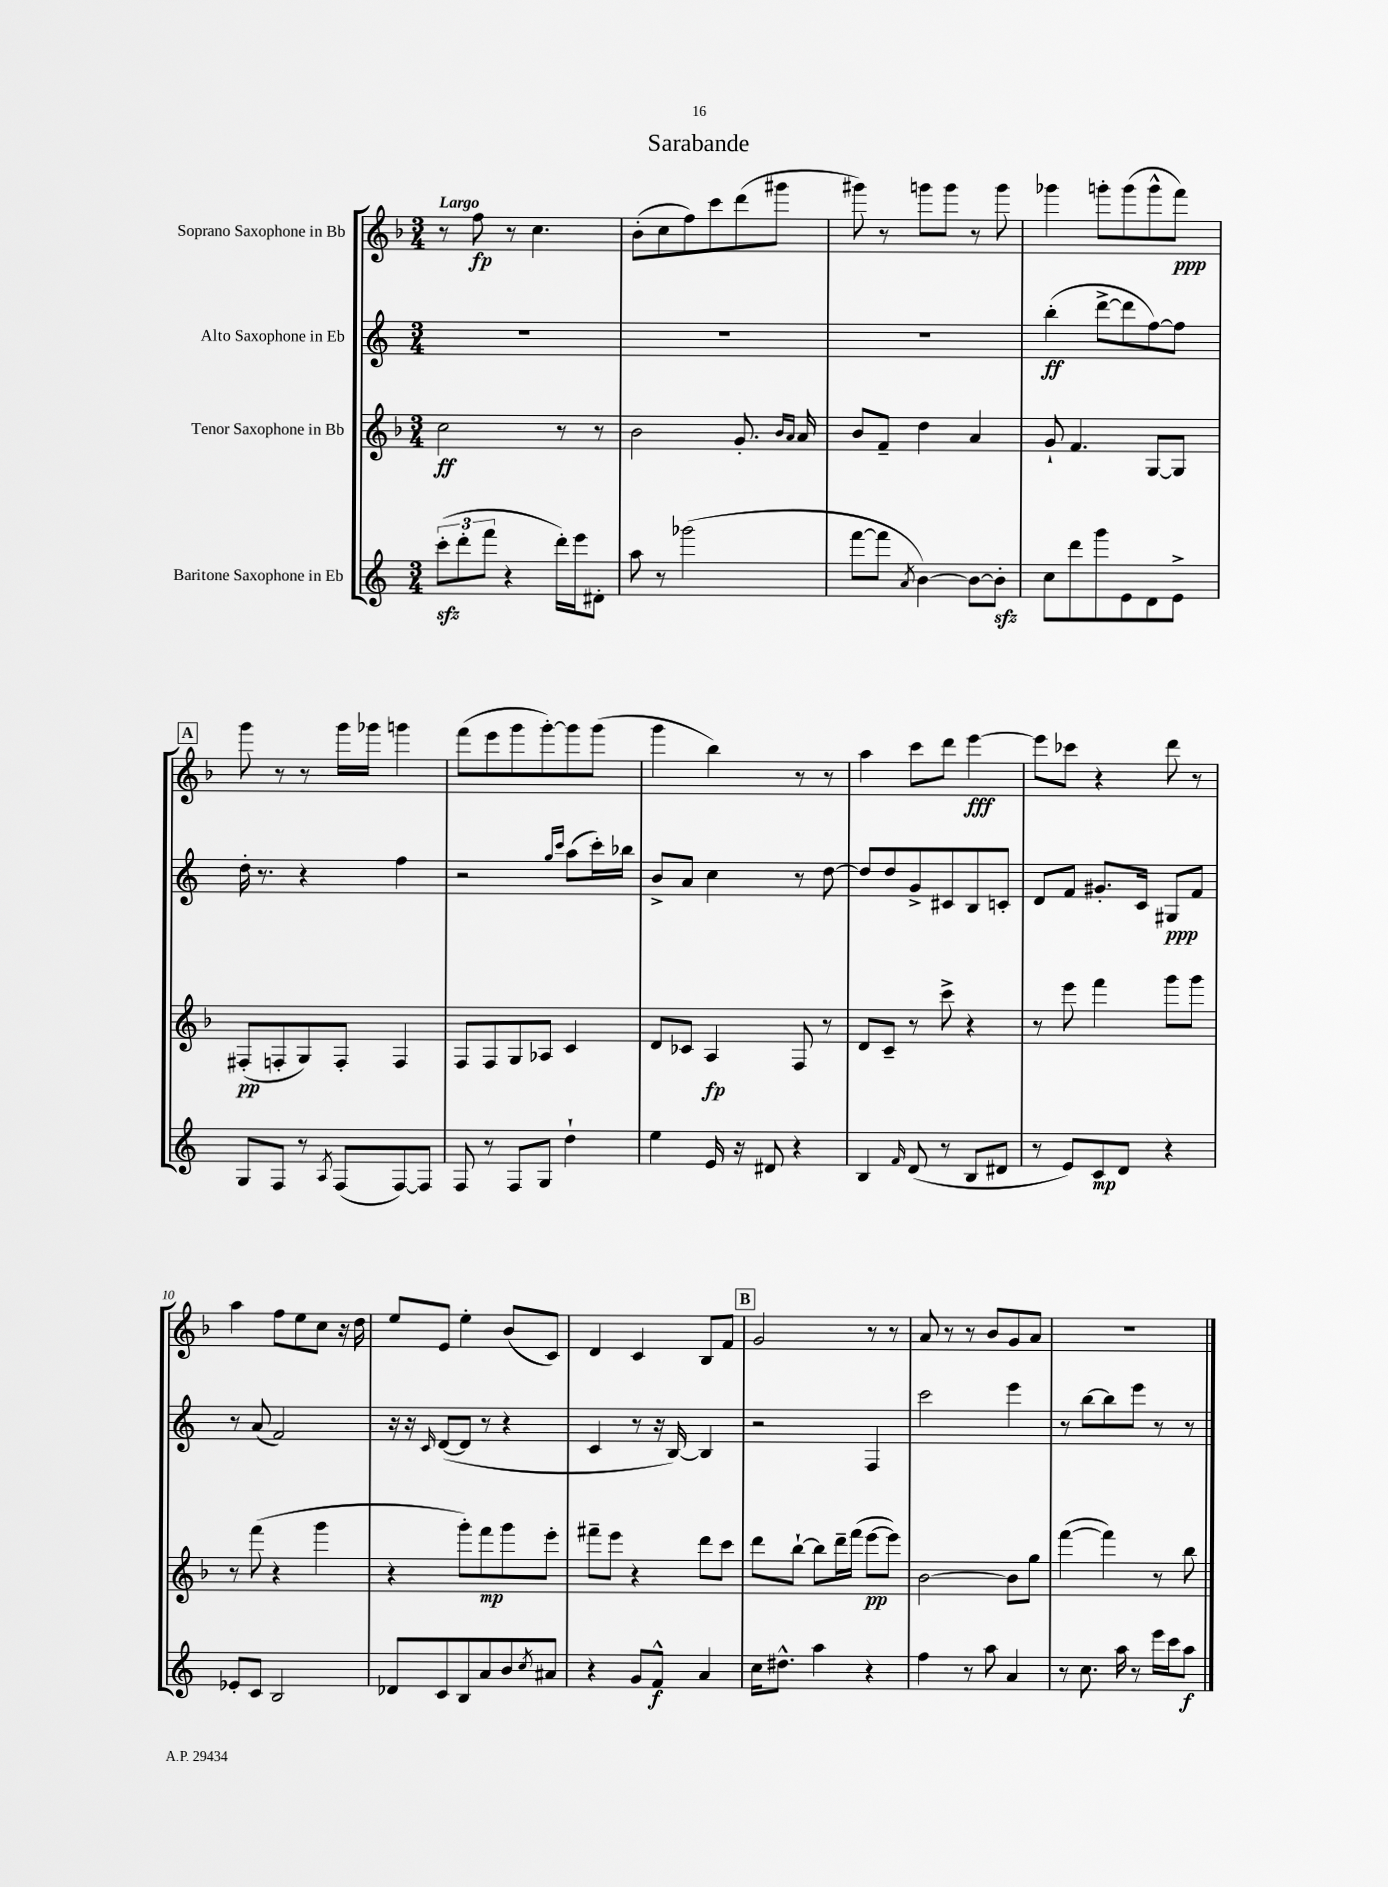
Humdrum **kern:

**kern	**dynam	**kern	**dynam	**kern	**dynam	**kern	**dynam
*part4	*part4	*part3	*part3	*part2	*part2	*part1	*part1
*staff4	*staff4	*staff3	*staff3	*staff2	*staff2	*staff1	*staff1
*I"Baritone Saxophone in Eb	*	*I"Tenor Saxophone in Bb	*	*I"Alto Saxophone in Eb	*	*I"Soprano Saxophone in Bb	*
*clefG2	*	*clefG2	*	*clefG2	*	*clefG2	*
*k[]	*	*k[b-]	*	*k[]	*	*k[b-]	*
*M3/4	*	*M3/4	*	*M3/4	*	*M3/4	*
=1	=1	=1	=1	=1	=1	=1	=1
!	!	!	!	!	!	!LO:TX:a:B:t=Largo	!
(12ccczz'\L	.	2cc\	ff	2.r	.	8r	.
12ddd'\	.	.	.	.	.	.	.
.	.	.	.	.	.	8ff\	fp
12fff\J	.	.	.	.	.	.	.
4r	.	.	.	.	.	8r	.
.	.	.	.	.	.	4.cc\	.
16ddd'\LL)	.	8r	.	.	.	.	.
16eee\J	.	.	.	.	.	.	.
8d#X'\J	.	8r	.	.	.	.	.
=2	=2	=2	=2	=2	=2	=2	=2
8aa\	.	2b-\	.	2.r	.	(8b-'\L	.
8r	.	.	.	.	.	8cc\	.
(2ggg-X\	.	.	.	.	.	8ff\)	.
.	.	.	.	.	.	8ccc\	.
.	.	8.g'/	.	.	.	(8ddd\	.
.	.	.	.	.	.	8ggg#X\J	.
.	.	16qqb-/LL	.	.	.	.	.
.	.	16qqa/JJ	.	.	.	.	.
.	.	16a/	.	.	.	.	.
=3	=3	=3	=3	=3	=3	=3	=3
[8fff\L	.	8b-/L	.	2.r	.	8ggg#X\)	.
8fff\J]	.	8f~/J	.	.	.	8r	.
8qa/	.	.	.	.	.	.	.
[4b\)	.	4dd\	.	.	.	8gggn\L	.
.	.	.	.	.	.	8ggg\J	.
8b\L_	.	4a/	.	.	.	8r	.
8bzz'\J]	.	.	.	.	.	8ggg\	.
=4	=4	=4	=4	=4	=4	=4	=4
8cc\L	.	8g`/	.	(4bb'\	ff	4ggg-X\	.
8ddd\	.	4.f/	.	.	.	.	.
8ggg\	.	.	.	[8ddd^\L	.	8gggn'\L	.
8e\	.	.	.	8ddd\]	.	(8ggg\	.
8d\	.	[8G/L	.	[8ff\)	.	8ggg^^\	.
8e^\J	.	8G/J]	.	8ff\J]	.	8fff\J)	ppp
!!LO:LB:g=z
!!LO:REH:place=s1:t=A
=5	=5	=5	=5	=5	=5	=5	=5
8G/L	.	(8F#X'/L	pp	16dd'\	.	8ggg\	.
.	.	.	.	8.r	.	.	.
8F/J	.	8Fn'/	.	.	.	8r	.
8r	.	8G/)	.	4r	.	8r	.
8qA/	.	.	.	.	.	.	.
(8F/L	.	8F'/J	.	.	.	16ggg\LL	.
.	.	.	.	.	.	16ggg-X\JJ	.
[8F/)	.	4F/	.	4ff\	.	4gggn\	.
8F/J]	.	.	.	.	.	.	.
=6	=6	=6	=6	=6	=6	=6	=6
8F/	.	8F/L	.	2r	.	(8fff\L	.
8r	.	8F/	.	.	.	8eee\	.
8F/L	.	8G/	.	.	.	8ggg\	.
8G/J	.	8A-X/J	.	.	.	[8ggg'\)	.
.	.	.	.	16qqgg/LL	.	.	.
.	.	.	.	16qqccc/JJ	.	.	.
4dd`\	.	4c/	.	(8aa\L	.	8ggg\]	.
.	.	.	.	16ccc'\L)	.	(8ggg\J	.
.	.	.	.	16bb-X\JJ	.	.	.
=7	=7	=7	=7	=7	=7	=7	=7
4ee\	.	8d/L	.	8b^/L	.	4ggg\	.
.	.	8c-X/J	.	8a/J	.	.	.
16e/	.	4A/	fp	4cc\	.	4bb-\)	.
16r	.	.	.	.	.	.	.
8d#X/	.	.	.	.	.	.	.
4r	.	8F/	.	8r	.	8r	.
.	.	8r	.	[8dd\	.	8r	.
=8	=8	=8	=8	=8	=8	=8	=8
4B/	.	8d/L	.	8dd/L]	.	4aa\	.
.	.	8c~/J	.	8dd/	.	.	.
16qqf/	.	.	.	.	.	.	.
(8d/	.	8r	.	8g^/	.	8ccc\L	.
8r	.	8ccc^\	.	8c#X/	.	8ddd\J	.
8B/L	.	4r	.	8B/	.	[4eee\	fff
8d#X/J	.	.	.	8cn'/J	.	.	.
=9	=9	=9	=9	=9	=9	=9	=9
8r	.	8r	.	8d/L	.	8eee\L]	.
8e/L)	.	8eee\	.	8f/J	.	8ccc-X\J	.
8c/	mp	4fff\	.	8.g#X'/L	.	4r	.
8d/J	.	.	.	.	.	.	.
.	.	.	.	16c/Jk	.	.	.
4r	.	8ggg\L	.	8G#X/L	ppp	8ddd\	.
.	.	8ggg\J	.	8f/J	.	8r	.
!!LO:LB:g=z
=10	=10	=10	=10	=10	=10	=10	=10
8e-X'/L	.	8r	.	8r	.	4aa\	.
8c/J	.	(8fff\	.	(8a/	.	.	.
2B/	.	4r	.	2f/)	.	8ff\L	.
.	.	.	.	.	.	8ee\	.
.	.	4ggg\	.	.	.	8cc\J	.
.	.	.	.	.	.	16r	.
.	.	.	.	.	.	16dd\	.
=11	=11	=11	=11	=11	=11	=11	=11
8d-X/L	.	4r	.	16r	.	8ee/L	.
.	.	.	.	16r	.	.	.
.	.	.	.	16qqc/	.	.	.
8c/	.	.	.	([8d/L	.	8e/J	.
8B/	.	8ggg'\L)	.	8d/J]	.	4ee'\	.
8a/	.	8fff\	mp	8r	.	.	.
8b/	.	8ggg\	.	4r	.	(8b-/L	.
8qcc/	.	.	.	.	.	.	.
8a#X/J	.	8eee'\J	.	.	.	8c/J)	.
=12	=12	=12	=12	=12	=12	=12	=12
4r	.	8fff#X~\L	.	4c/	.	4d/	.
.	.	8eee\J	.	.	.	.	.
8g/L	.	4r	.	8r	.	4c/	.
8f^^/J	f	.	.	16r	.	.	.
.	.	.	.	[16B/)	.	.	.
4a/	.	8ddd\L	.	4B/]	.	8B-/L	.
.	.	8ccc\J	.	.	.	8f/J	.
!!LO:REH:place=s1:t=B
=13	=13	=13	=13	=13	=13	=13	=13
16cc\KL	.	8ddd\L	.	2r	.	2g/	.
8.dd#X^^\J	.	.	.	.	.	.	.
.	.	[8bb-`\J	.	.	.	.	.
4aa\	.	8bb-\L]	.	.	.	.	.
.	.	16ddd~\L	.	.	.	.	.
.	.	(16fff\JJ	.	.	.	.	.
4r	.	[8eee\L	pp	4F/	.	8r	.
.	.	8eee\J])	.	.	.	8r	.
=14	=14	=14	=14	=14	=14	=14	=14
4ff\	.	[2b-\	.	2ccc\	.	8a/	.
.	.	.	.	.	.	8r	.
8r	.	.	.	.	.	8r	.
8aa\	.	.	.	.	.	8b-/L	.
4a/	.	8b-\L]	.	4eee\	.	8g/	.
.	.	8gg\J	.	.	.	8a/J	.
=15	=15	=15	=15	=15	=15	=15	=15
8r	.	([4fff\	.	8r	.	2.r	.
8.cc\	.	.	.	[8bb\L	.	.	.
.	.	4fff\])	.	8bb\]	.	.	.
16aa\	.	.	.	.	.	.	.
8r	.	.	.	8eee\J	.	.	.
16eee\LL	.	8r	.	8r	.	.	.
16ccc\J	.	.	.	.	.	.	.
8aa\J	f	8bb-\	.	8r	.	.	.
==	==	==	==	==	==	==	==
*-	*-	*-	*-	*-	*-	*-	*-
